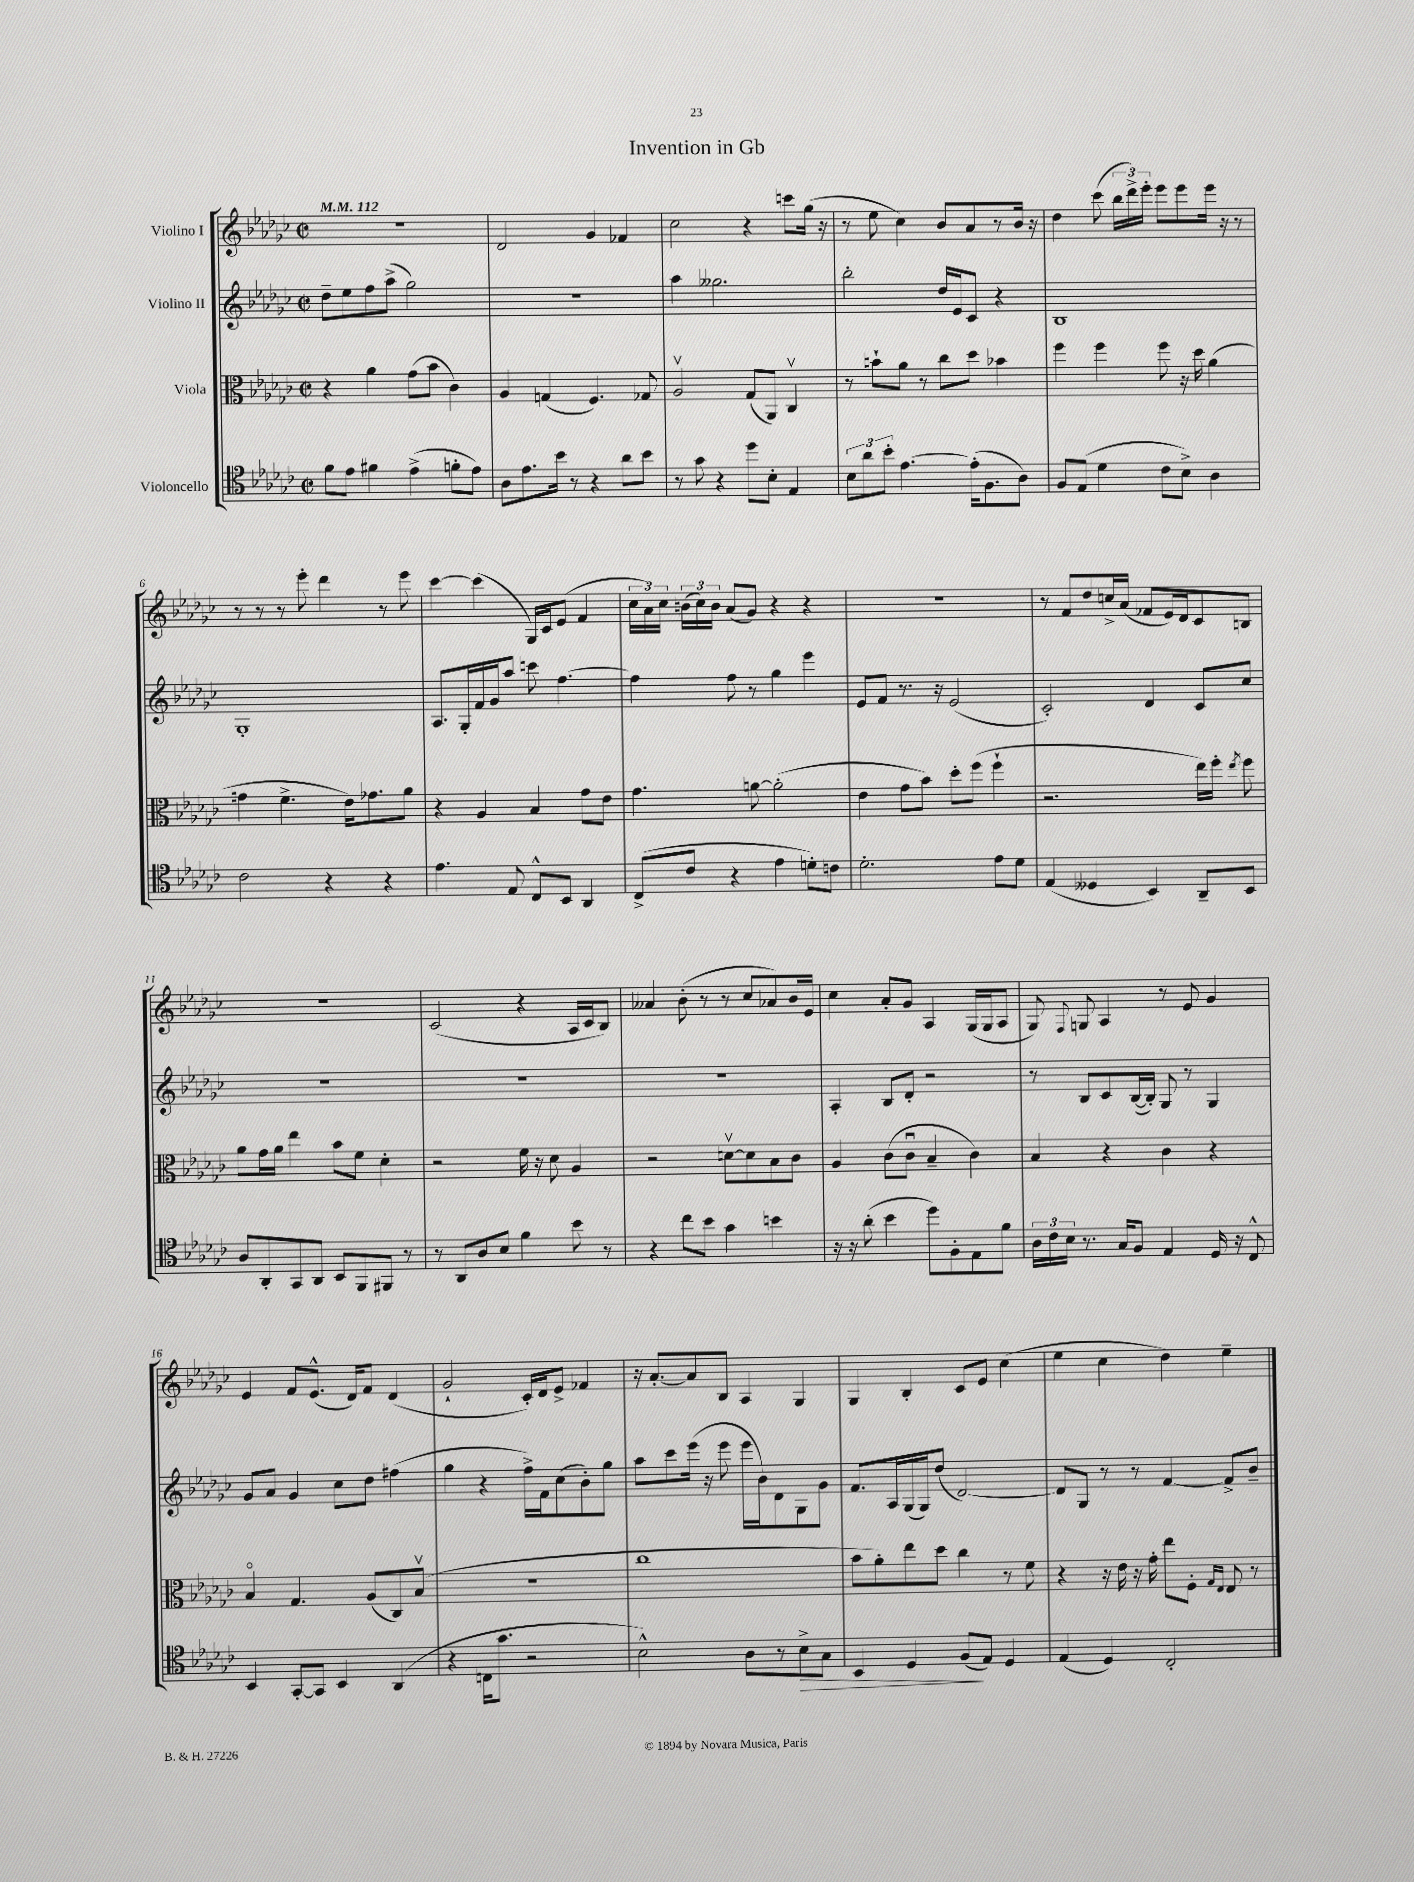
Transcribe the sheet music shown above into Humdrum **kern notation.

**kern	**dynam	**kern	**kern	**kern
*part4	*part4	*part3	*part2	*part1
*staff4	*staff4	*staff3	*staff2	*staff1
*I"Violoncello	*	*I"Viola	*I"Violino II	*I"Violino I
*clefC4	*	*clefC3	*clefG2	*clefG2
*k[b-e-a-d-g-c-]	*	*k[b-e-a-d-g-c-]	*k[b-e-a-d-g-c-]	*k[b-e-a-d-g-c-]
*M2/2	*	*M2/2	*M2/2	*M2/2
*met(c|)	*	*met(c|)	*met(c|)	*met(c|)
*MM112	*	*MM112	*MM112	*MM112
=1	=1	=1	=1	=1
8f\L	.	4r	8dd-~\L	1r
8e-\J	.	.	8ee-\	.
4f#X\	.	4a-\	8ff\	.
.	.	.	(8aa-^\J	.
(4e-^\	.	(8g-\L	2gg-\)	.
.	.	8b-\J	.	.
8fn'\L	.	4c-\)	.	.
8e-\J)	.	.	.	.
=2	=2	=2	=2	=2
8A-\L	.	4A-/	1r	2d-/
8.e-\	.	.	.	.
.	.	(4Gn/	.	.
16b-\Jk	.	.	.	.
8r	.	.	.	.
4r	.	4.F/)	.	4g-/
8a-\L	.	.	.	4f-X/
8b-\J	.	8G-X/	.	.
=3	=3	=3	=3	=3
8r	.	2A-v/	4aa-\	2cc-\
8g-\	.	.	.	.
4r	.	.	2.gg--X\	.
8dd-\L	.	(8G-/L	.	4r
8B-'\J	.	8AA-/J)	.	.
4E-/	.	4C-v/	.	8cccn\L
.	.	.	.	(16gg-\Jk
.	.	.	.	16r
=4	=4	=4	=4	=4
12B-\L	.	8r	2bb-'\	8r
12a-\	.	.	.	.
.	.	8bn`\L	.	8ee-\
12b-'\J	.	.	.	.
[4.e-\	.	8a-\J	.	4cc-\)
.	.	8r	.	.
.	.	8cc-\L	16dd-/LL	8b-/L
.	.	.	16e-/J	.
(16e-'\KL]	.	8dd-\J	8c-/J	8a-/
8.F\	.	.	.	.
.	.	4b-X\	4r	8r
8A-\J)	.	.	.	16b-/Jk
.	.	.	.	16r
=5	=5	=5	=5	=5
8F/L	.	4ff\	1B-	4dd-\
(8E-/J	.	.	.	.
4d-\	.	4ff\	.	(8ccc-\
.	.	.	.	24bb-\LL
.	.	.	.	24ddd-^\)
.	.	.	.	24eee-'\JJ
8c-\L	.	8ff\	.	8eee-\L
8B-^\J)	.	16r	.	8eee-\
.	.	16dd-\	.	.
4A-\	.	(4a-\	.	16eee-\Jk
.	.	.	.	16r
.	.	.	.	8r
!!LO:LB:g=z
=6	=6	=6	=6	=6
2c-\	.	4gn\	1G-'	8r
.	.	.	.	8r
.	.	4.f^\	.	8r
.	.	.	.	8eee-'\
4r	.	.	.	4ddd-\
.	.	16e-\KL)	.	.
.	.	8.g-X\	.	.
4r	.	.	.	8r
.	.	8a-\J	.	8eee-\
=7	=7	=7	=7	=7
4.e-\	.	4r	8.A-/L	[4ccc-\
.	.	.	16G-'/L	.
.	.	4A-/	16f/	(4ccc-\]
.	.	.	16g-/J	.
8E-/	.	.	8aa-/J	.
8C-^^/L	.	4B-/	8cccn\	16G-/LL)
.	.	.	.	16c-/J
8BB-/J	.	.	[4.ff\	(8e-/J
4AA-/	.	8g-\L	.	4f/
.	.	8e-\J	.	.
=8	=8	=8	=8	=8
(8C-^/L	.	4.g-\	4ff\]	24cc-\LL
.	.	.	.	24a-\)
.	.	.	.	24cc-\JJ
8c-/J	.	.	.	(24bn\LL
.	.	.	.	24cc-\)
.	.	.	.	24b\JJ
4r	.	.	8ff\	(8a-/L
.	.	[8an\	8r	8g-/J)
4e-\	.	(2a'\]	4gg-\	4r
8dn'\L)	.	.	4eee-\	4r
8cn\J	.	.	.	.
=9	=9	=9	=9	=9
2.d-'\	.	4e-\	8e-/L	1r
.	.	.	8f/J	.
.	.	8g-\L	8.r	.
.	.	8b-\J)	.	.
.	.	.	16r	.
.	.	8dd-'\L	(2e-/	.
.	.	(8ff\J	.	.
8e-\L	.	4ff`\	.	.
8d-\J	.	.	.	.
=10	=10	=10	=10	=10
(4E-/	.	2.r	2c-'/)	8r
.	.	.	.	8f/L
4D--X/	.	.	.	8dd-/
.	.	.	.	16ccn^/L
.	.	.	.	(16a-/JJ
4BB-/)	.	.	4d-/	8f-X/L
.	.	.	.	16e-/L)
.	.	.	.	16d-/J
8AA-~/L	.	16ee-\LL)	8c-/L	8c-/
.	.	16ff'\JJ	.	.
.	.	8qee-/	.	.
8BB-/J	.	8ff\	8cc-/J	8Bn/J
!!LO:LB:g=z
=11	=11	=11	=11	=11
8A-/L	.	8a-\L	1r	1r
8AA-'/	.	16g-\L	.	.
.	.	16a-\JJ	.	.
8GG-/	.	4ee-\	.	.
8AA-/J	.	.	.	.
8BB-/L	.	8b-\L	.	.
8FF/	.	8f\J	.	.
8FF#X/J	.	4d-'\	.	.
8r	.	.	.	.
=12	=12	=12	=12	=12
8r	.	2r	1r	(2c-/
8AA-/L	.	.	.	.
8A-/	.	.	.	.
8B-/J	.	.	.	.
4f\	.	16f\	.	4r
.	.	16r	.	.
.	.	8d-\	.	.
8b-\	.	4A-/	.	16A-/LL
.	.	.	.	16c-/J
8r	.	.	.	8B-/J)
=13	=13	=13	=13	=13
4r	.	2r	1r	4a--X/
8cc-\L	.	.	.	(8b-'\
8b-\J	.	.	.	8r
4g-\	.	[8dnv\L	.	8r
.	.	8d\]	.	8cc-/L
4bn\	.	8B-\	.	8a-X/)
.	.	8c-\J	.	16b-/L
.	.	.	.	16e-/JJ
=14	=14	=14	=14	=14
16r	.	4A-/	4A-'/	4cc-\
16r	.	.	.	.
(8a-'\	.	.	.	.
4b-\	.	(8c-\L	8B-/L	8a-'/L
.	.	8c-u\J	8d-'/J	8g-/J
8dd-\L)	.	4B-~/	2r	4A-/
8F'\	.	.	.	.
8E-\	.	4c-\)	.	(16G-/LL
.	.	.	.	16G-/J
8f\J	.	.	.	8A-/J
=15	=15	=15	=15	=15
24A-\LL	.	4B-/	8r	8G-/)
24c-\	.	.	.	.
24B-\JJ	.	.	.	.
.	.	.	.	8qqF/
8.r	.	.	8B-/L	8Gn/
.	.	4r	8c-/	4A-/
16G-/KL	.	.	.	.
8F/J	.	.	([16B-/L	.
.	.	.	16B-'/JJ])	.
4E-/	.	4c-\	8G-/	8r
.	.	.	8r	8e-/
16D-/	.	4r	4G-/	4g-/
16r	.	.	.	.
8C-^^/	.	.	.	.
!!LO:LB:g=z
=16	=16	=16	=16	=16
4BB-/	.	4B-/	8g-/L	4e-/
.	.	.	8a-/J	.
[8GG-'/L	.	4.G-/	4g-/	8f/L
8GG-/J]	.	.	.	(8.e-^^/J
4BB-/	.	.	8cc-\L	.
.	.	.	.	16d-/KL)
.	.	(8A-/L	8dd-\J	8f/J
(4AA-/	.	8C-/)	(4ff#X\	(4d-/
.	.	(8B-v/J	.	.
=17	=17	=17	=17	=17
4r	.	1r	4gg-\	2g-`/
16Cn\KL	.	.	4r	.
8.g-\J	.	.	.	.
2r	.	.	16ff^\LL)	16c-'/LL)
.	.	.	16f\J	16d-/J
.	.	.	(8cc-\	8e-^/J
.	.	.	8b-'\)	4f-X/
.	.	.	8gg-\J	.
=18	=18	=18	=18	=18
2B-^^\)	.	1cc-	8aa-\L	16r
.	.	.	.	[8.a-'/L
.	.	.	8ccc-\	.
.	.	.	(16eee-\Jk	8a-/]
.	.	.	16r	.
.	.	.	8eee-\	8B-/J
8A-\L	.	.	16eee-\LL	4A-/
.	.	.	16b-\J)	.
8r	.	.	8d-\	.
!	!LO:HP:b	!	!	!
8B-^\	>	.	8G-\	4G-/
8G-\J	.	.	8g-\J	.
=19	=19	=19	=19	=19
4BB-/	.	8b-\L	8.f/L	4G-/
.	.	8a-'\)	.	.
.	.	.	16A-/L	.
4D-/	.	8ee-\	(16G-/	4B-'/
.	.	.	16G-/J)	.
.	.	8dd-\J	(8dd-/J	.
(8F/L	.	4cc-\	[2d-/)	8c-/L
8E-/J)	]	.	.	8e-/J
4D-/	.	8r	.	(4cc-\
.	.	8f\	.	.
=20	=20	=20	=20	=20
(4E-/	.	4r	8d-/L]	4ee-\
.	.	.	8G-/J	.
4D-/)	.	16r	8r	4cc-\
.	.	16e-\	.	.
.	.	16r	8r	.
.	.	16g-'\	.	.
2C-'/	.	8ee-\L	[4f/	4dd-\)
.	.	8F'\J	.	.
.	.	16qqG-/LL	.	.
.	.	16qqE-/JJ	.	.
.	.	8E-/	8f^/L]	4ee-~\
.	.	8r	8b-~/J	.
==	==	==	==	==
*-	*-	*-	*-	*-
